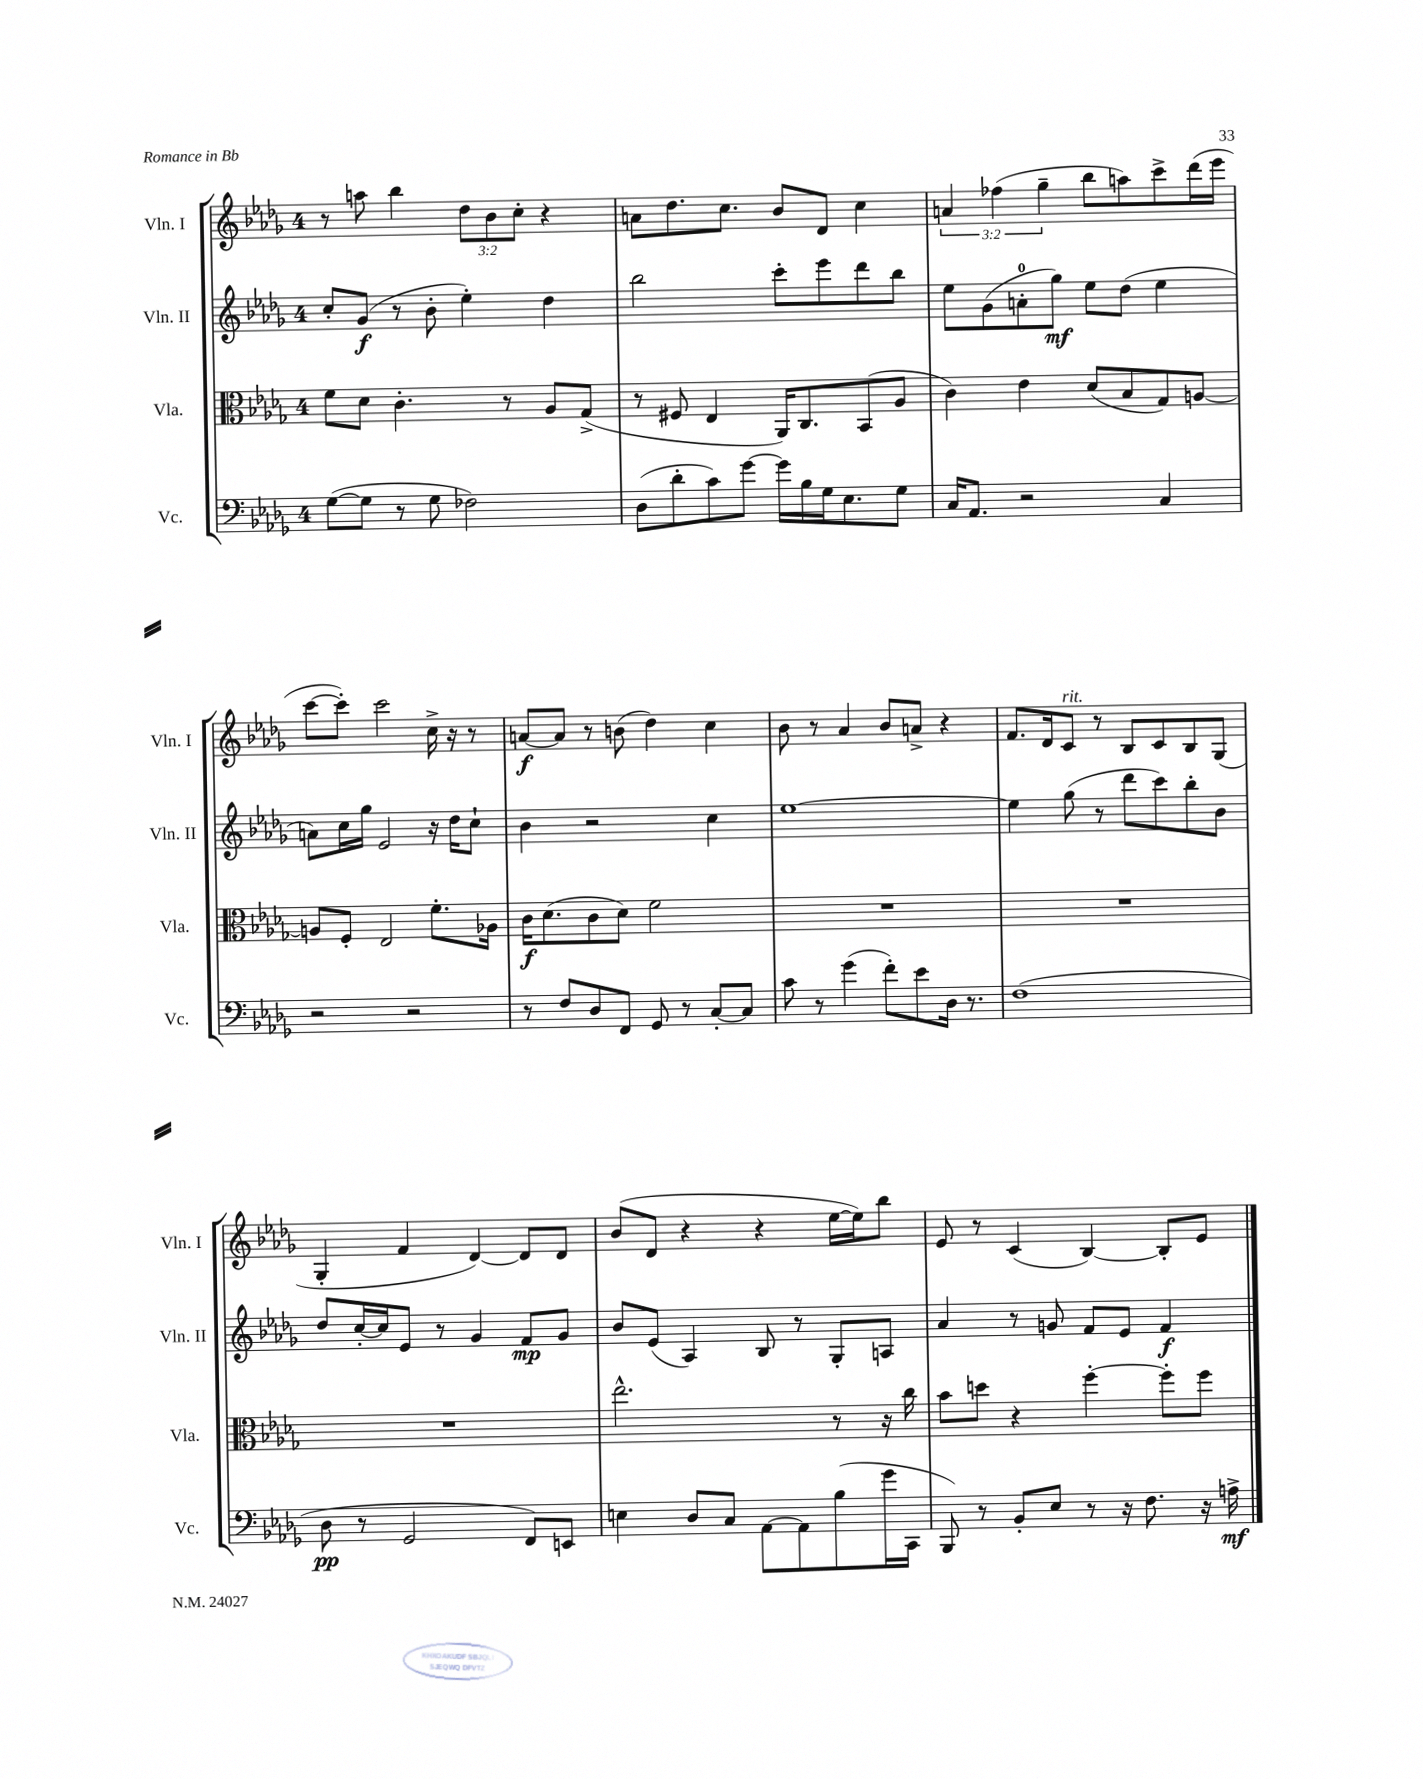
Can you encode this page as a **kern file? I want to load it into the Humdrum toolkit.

**kern	**kern	**kern	**kern
*staff4	*staff3	*staff2	*staff1
*clefF4	*clefC3	*clefG2	*clefG2
*k[b-e-a-d-g-]	*k[b-e-a-d-g-]	*k[b-e-a-d-g-]	*k[b-e-a-d-g-]
*M4/4	*M4/4	*M4/4	*M4/4
([8G-	8f	8cc'	8r
8G-]	8d-	(8g-	8aa
8r	4.c'	8r	4bb-
8G-	.	8b-'	.
2F-)	.	4ee-')	12dd-
.	.	.	12b-
.	8r	.	.
.	.	.	12cc'
.	8A-	4dd-	4r
.	(8G-^	.	.
=	=	=	=
(8D-	8r	2bb-	8a
8d-'	8F#	.	8.dd-
8c)	4E-	.	.
.	.	.	8.cc
[8g-	.	.	.
16g-]	16AA-)	8ccc'	8b-
16B-	8.C	.	.
16G-	.	8eee-	8d-
8.E-	.	.	.
.	(8BB-	8ddd-	4cc
8G-	8A-	8bb-	.
=	=	=	=
16C	4c)	8ee-	6a
8.AA-	.	.	.
.	.	(8g-	.
.	.	.	(6ff-
2r	4e-	8a'	.
.	.	.	6gg-~
.	.	8gg-)	.
.	(8d-	8ee-	8bb-
.	8B-	(8dd-	8aa)
4C	8G-)	4ee-	8ccc^
.	[8A	.	(16ddd-
.	.	.	16eee-
=	=	=	=
2r	8A]	8a)	[8ccc
.	8F'	16cc	8ccc'])
.	.	16gg-	.
.	2E-	2e-	2ccc
2r	.	.	.
.	8.f'	16r	16cc^
.	.	16dd-	16r
.	.	8cc`	8r
.	16A-	.	.
=	=	=	=
8r	16c	4b-	[8a
.	(8.d-	.	.
8F	.	.	8a]
8D-	8c	2r	8r
8FF	8d-)	.	(8b
8GG-	2f	.	4dd-)
8r	.	.	.
[8C'	.	4cc	4cc
8C]	.	.	.
=	=	=	=
8c	1r	[1ee-	8b-
8r	.	.	8r
(4g-	.	.	4a-
8f')	.	.	8b-
8e-	.	.	8a^
16D-	.	.	4r
8.r	.	.	.
=	=	=	=
(1F	1r	4ee-]	8.f
.	.	.	16d-
.	.	(8gg-	8c
.	.	8r	8r
.	.	8ddd-	8B-
.	.	8ccc)	8c
.	.	8bb-'	8B-
.	.	8b-	(8G-
=	=	=	=
8D-	1r	8dd-	4G-'
8r	.	[16cc'	.
.	.	16cc]	.
2GG-	.	8e-	4f
.	.	8r	.
.	.	4g-	[4d-)
8FF)	.	8f	8d-]
8EE	.	8g-	8d-
=	=	=	=
4E	2.ee-^^	8b-	(8b-
.	.	(8e-	8d-
8D-	.	4A-)	4r
8C	.	.	.
[8AA-	.	8B-	4r
8AA-]	.	8r	.
(8B-	8r	8G-'	[16ee-
.	.	.	16ee-])
16g-	16r	8A	8bb-
16CC	16cc	.	.
=	=	=	=
8BBB-)	8b-	4a-	8e-
8r	8dd	.	8r
8BB-'	4r	8r	(4c
8E-	.	8g	.
8r	[4ff'	8f	[4B-)
16r	.	8e-	.
8.F	.	.	.
.	8ff']	4f	8B-']
16r	8ff	.	8e-
16A^	.	.	.
==	==	==	==
*-	*-	*-	*-
